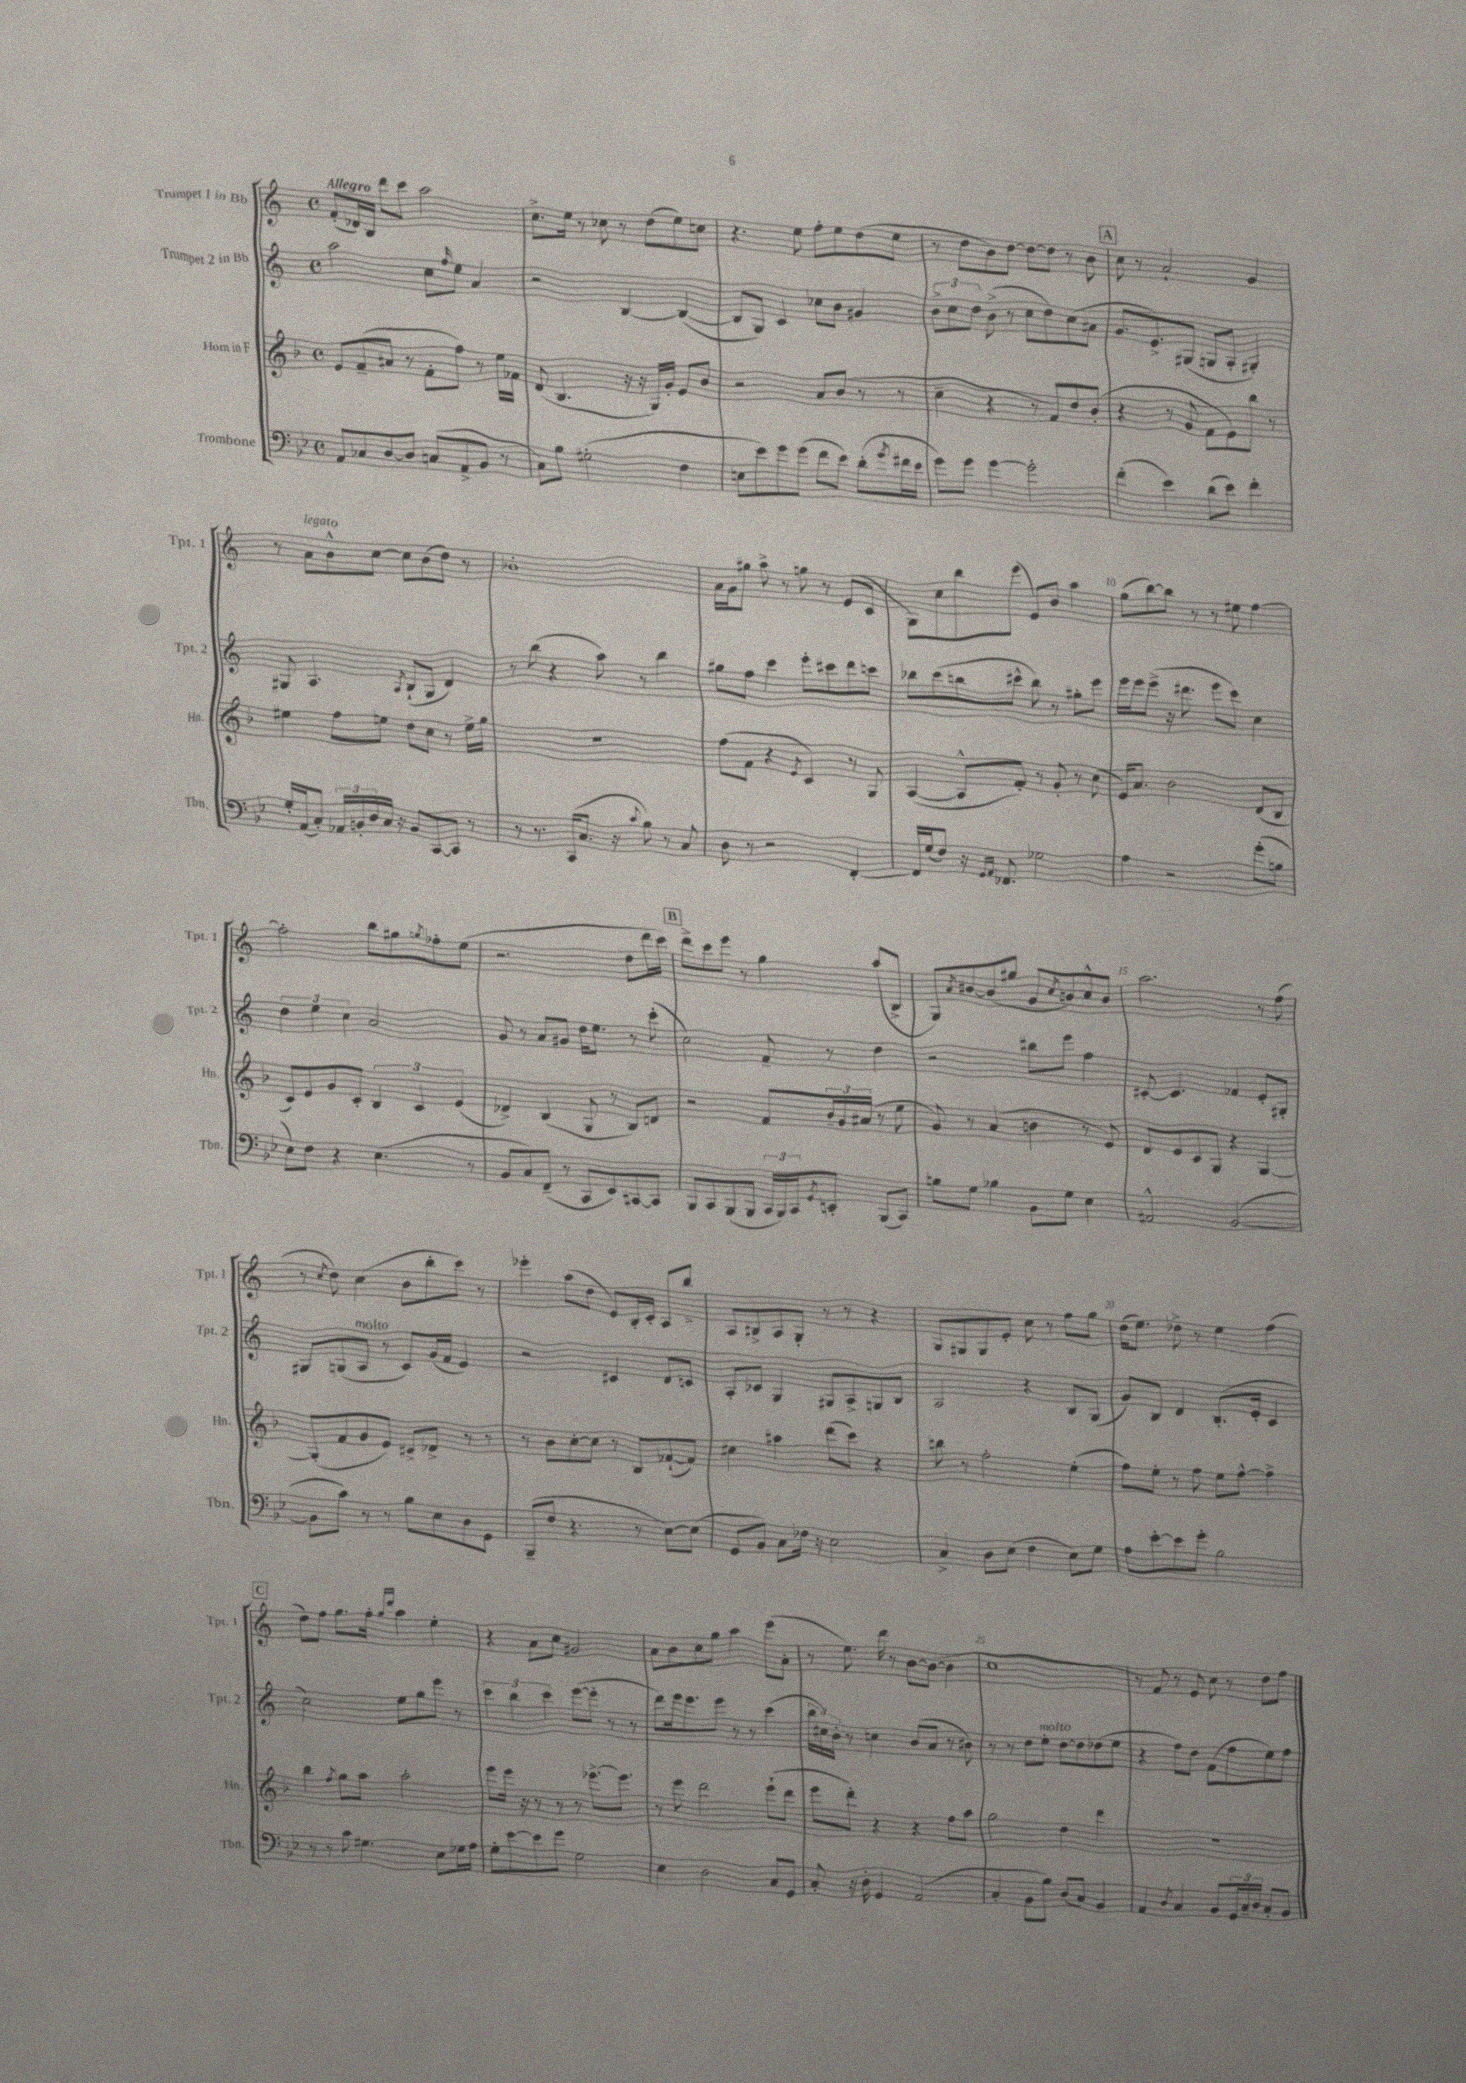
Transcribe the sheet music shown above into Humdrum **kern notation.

**kern	**kern	**kern	**kern
*staff4	*staff3	*staff2	*staff1
*clefF4	*clefG2	*clefG2	*clefG2
*k[b-e-]	*k[b-]	*k[]	*k[]
*M4/4	*M4/4	*M4/4	*M4/4
*met(c)	*met(c)	*met(c)	*met(c)
8AA	8e	2aa	(8f'
8C-	(8f~	.	16d-)
.	.	.	16B
[8D	8a#	.	8ddd
8D]	8r	.	8ccc
(8C	8f'	8cc	2aa
.	.	16qqff	.
8AA^	8ff)	8ee	.
8BB-	8r	4a	.
8r	16ee	.	.
.	16f-	.	.
=	=	=	=
8C)	(8d	2r	8.cc^
8B-	4.B-	.	.
.	.	.	16ee
(2G#'	.	.	8r
.	.	.	8cc-
.	16r	[4B	8r
.	16r	.	.
.	16G)	.	(8dd
.	16g'	.	.
4F	8e	(4B_	8ee)
.	8b-	.	8cc
=	=	=	=
8E	2r	8B]	4.r
8e-)	.	8G)	.
8g	.	4c	.
(8g	.	.	8ee
8f	8a	8cc-	8ff'
8e-)	(8b-	8b	8ee
(8d'	8r	4g#	(8dd
8qg	.	.	.
16f#	8r	.	8ee
16e-	.	.	.
=	=	=	=
8g)	4cc~	12b^	8r
.	.	12cc	.
8g	.	.	8dd
.	.	12dd	.
[4g	4r	(8b^	8b)
.	.	8r	[8dd
2g']	8r	8cc	8dd_
.	8f)	8dd)	8dd]
.	8dd	(8cc	8r
.	(8b-'	8a#	8b
=	=	=	=
(4f'	4r	8.g	8cc
.	.	.	8r
.	.	8.e^)	.
4e-)	8r	.	2a`
.	8g	(8G#	.
(8d	8f	8G	.
8e-)	8e)	8A'	.
4f'	8bb-	4G#')	4g
.	8r	.	.
=	=	=	=
16G'	4ee#	8G#	8r
(16AA	.	.	.
8C')	.	4.A	8a
24AA-	8ff	.	8b^^
24BB'	.	.	.
24D	.	.	.
16C	8ee	.	[8cc
16r	.	.	.
.	.	8qA	.
8BB	8dd	(8B`	8cc]
[8CC	8cc	8G#	(8b
8CC]	8r	4d)	8dd)
8r	16ee^	.	8r
.	16gg	.	.
=	=	=	=
8r	1r	8r	1b-'
8.r	.	(8bb	.
.	.	4r	.
(16CC	.	.	.
8.C	.	.	.
.	.	8aa)	.
16r	.	.	.
8qqc	.	.	.
8B-)	.	8r	.
8r	.	4bb	.
8C	.	.	.
=	=	=	=
8D	(8ff	8gg#	16a
.	.	.	16g
8r	8f	8ff	8gg#
2r	4r	4ccc	8aa^
.	.	.	8r
.	8qe	.	.
.	4c)	8eee'	8gg
.	.	8ccc#	8r
[4FF'	8r	8ddd	(8e
.	8G	8ccc	8c
=	=	=	=
16FF]	([4A	8bb-	8G)
(16G	.	.	.
8F)	.	(8ccc	8cc
16r	8A^^]	8bb	8bb
16qqGG	.	.	.
16qqAA	.	.	.
8.FF-	.	.	.
.	8f')	8ccc#^^	(8eee
2G-	8r	8bb)	8e)
.	8g'	8r	8b
.	8r	8gg#'	4aa
.	(8cc	8eee	.
=	=	=	=
4A	16e)	16eee	(8gg
.	8.a	16eee	.
.	.	(8eee^	[8bb)
2r	2b-	16r	8bb]
.	.	8.ddd#	.
.	.	.	8r
.	.	8eee	8r
.	.	8ccc)	8ee#
(8g'	(8d	4cc	[4ff
8B	8B-	.	.
=	=	=	=
8E-)	8c)	6dd	2ff']
8F	8e	.	.
.	.	6ee	.
4r	8g	.	.
.	.	6cc	.
.	8c'	.	.
(4.E-	6B-	2a	8bb
.	.	.	8gg#
.	6c	.	.
.	.	.	8qgg
.	.	.	8ff-'
.	(6e	.	.
8r	.	.	(8ee
=	=	=	=
8BB-	4d-^)	8g	2.r
8C)	.	8r	.
(8FF~	(4B-	8a	.
8r	.	8g#	.
8CC	8G	16dd	.
.	.	8.ee	.
8EE-)	8r	.	.
[8CC#	8B-)	8r	8dd
8CC#]	8d	(8ccc'	16ddd
.	.	.	16ccc)
=	=	=	=
8BBB-	2r	2cc)	8ddd^
8CC	.	.	8ccc
(8BBB-	.	.	8eee
8BBB-	.	.	8r
24CC	8f	8f~	4gg
24BBB-)	.	.	.
24CC	.	.	.
8qGG	.	.	.
8EE'	24b-~	8r	.
.	24g	.	.
.	(24a#	.	.
(8BBB-	8r	4dd	(8aa
8CC)	8ee	.	8B^
=	=	=	=
8B	8g)	2r	8G)
.	.	.	8qa
8G	8r	.	[8b#
4B-	(4a	.	(8b#]
.	.	.	8gg#
8BB-	4b	8bb#	8g
.	.	.	8qcc
8G	.	8eee	8b)
4E-	8r	4ff	8cc^^
.	8e)	.	8b
=	=	=	=
2AA#^^	8d	[8c#'	2.aa
.	8e	4.c#]	.
.	8c	.	.
.	8G	.	.
([2BB-	4r	4f-	.
.	[4G	8e'	8r
.	.	8G#'	(8ff
=	=	=	=
8BB-]	(8G']	8G#	8r
.	.	.	8qcc
8c)	8f	(8G	8dd)
8r	8g	8A	(4cc
8r	8e)	8r	.
8B-	8c#^	8c)	8b
8E-	8d-^	(16g	8bb'
.	.	16f	.
8D	8r	4e)	8ccc)
8GG	8r	.	8r
=	=	=	=
(8BBB-~	8r	2r	4eee-'
8F	8b-	.	.
4.r	[8cc'	.	(8aa
.	8cc]	.	8dd
.	8r	4c#	8e)
8r	8B-	.	16B'
.	.	.	16c'
[8E-)	([8f-`	8d	8A
(8E-]	8f-])	8c	8bb^
=	=	=	=
8GG	4cc#	8A'	8A
8BB-)	.	8c-	8B#^
8C	4aa#	4G	8A
16F-	.	.	8G'
16r	.	.	.
2E-	(8ddd	8G#	8r
.	8ccc)	8A^	8r
.	4r	8G	4r
.	.	8B	.
=	=	=	=
4C^	8bb	2A	8G
.	8r	.	8G#
8D	2ff'	.	8G#
(8E-	.	.	8e'
4F	.	4r	8cc
.	.	.	8r
8E-)	(4ee'	8B	8ff
8G	.	(8G	8gg
=	=	=	=
8A	8ff)	8g)	(16dd
.	.	.	8.ee)
[8e-'	8ee'	8B	.
8e-]	8r	4d	8dd-^
8g'	8ff	.	8r
2B-	8ee	(8.B'	4ee
.	[8ff^^	.	.
.	.	16e'	.
.	4ff^]	4c	(4ff
=	=	=	=
8r	4bb-	2cc)	8dd)
8r	.	.	8ff
.	8qff	.	.
8c	8gg	.	8.gg
4.G#	8aa	.	.
.	.	.	16ff'
.	.	.	16qqgg
.	.	.	16qqddd
.	2aa'	8ee	4aa
.	.	8gg	.
8E-	.	8eee	4ee'
16G-	.	8r	.
16A	.	.	.
=	=	=	=
8G'	8eee	6ccc	4r
[8e-	16eee	.	.
.	.	6bb	.
.	16r	.	.
8e-]	8r	.	8a
.	.	6ccc	.
8g	8r	.	8cc
2G	8r	([8eee	2g#
.	[8.eee-^	8eee']	.
.	.	8r	.
.	8.eee-]	.	.
.	.	8r	.
=	=	=	=
4E-	8r	8ddd)	8a
.	8eee	16eee	8b
.	.	8.eee	.
2D	2ddd	.	8cc
.	.	8eee	8gg
.	.	8r	4aa
.	.	8r	.
8C	(8eee`	(4ccc	(8eee
8GG	8ddd	.	8a'
=	=	=	=
8C'	8eee	24bb	8r
.	.	24cc#)	.
.	.	24b'	.
16r	8ddd')	8r	8.ee)
16D'	.	.	.
4GG	4r	4cc	.
.	.	.	16ddd
.	.	.	8r
(2AA	4r	(8b	[8b
.	.	8a	(8b_
.	8ff	8r	4b]
.	8aa	8b#)	.
=	=	=	=
4C'	2gg	8r	1cc
.	.	8r	.
8BB-	.	8dd	.
8B-)	.	8ee'	.
(8D	4dd	[8dd	.
8C)	.	8dd]	.
4BB-	4ddd	(8dd-	.
.	.	8ee	.
=	=	=	=
4AA	1r	4r	8r
.	.	.	8f)
8qD	.	.	.
4C	.	8ff)	8r
.	.	8dd	8e
8BB-	.	(8f	8cc
24GG	.	8ff	8r
24C~	.	.	.
24D	.	.	.
8C'	.	8ee)	8dd
8BB-	.	8ff	8ff
==	==	==	==
*-	*-	*-	*-
